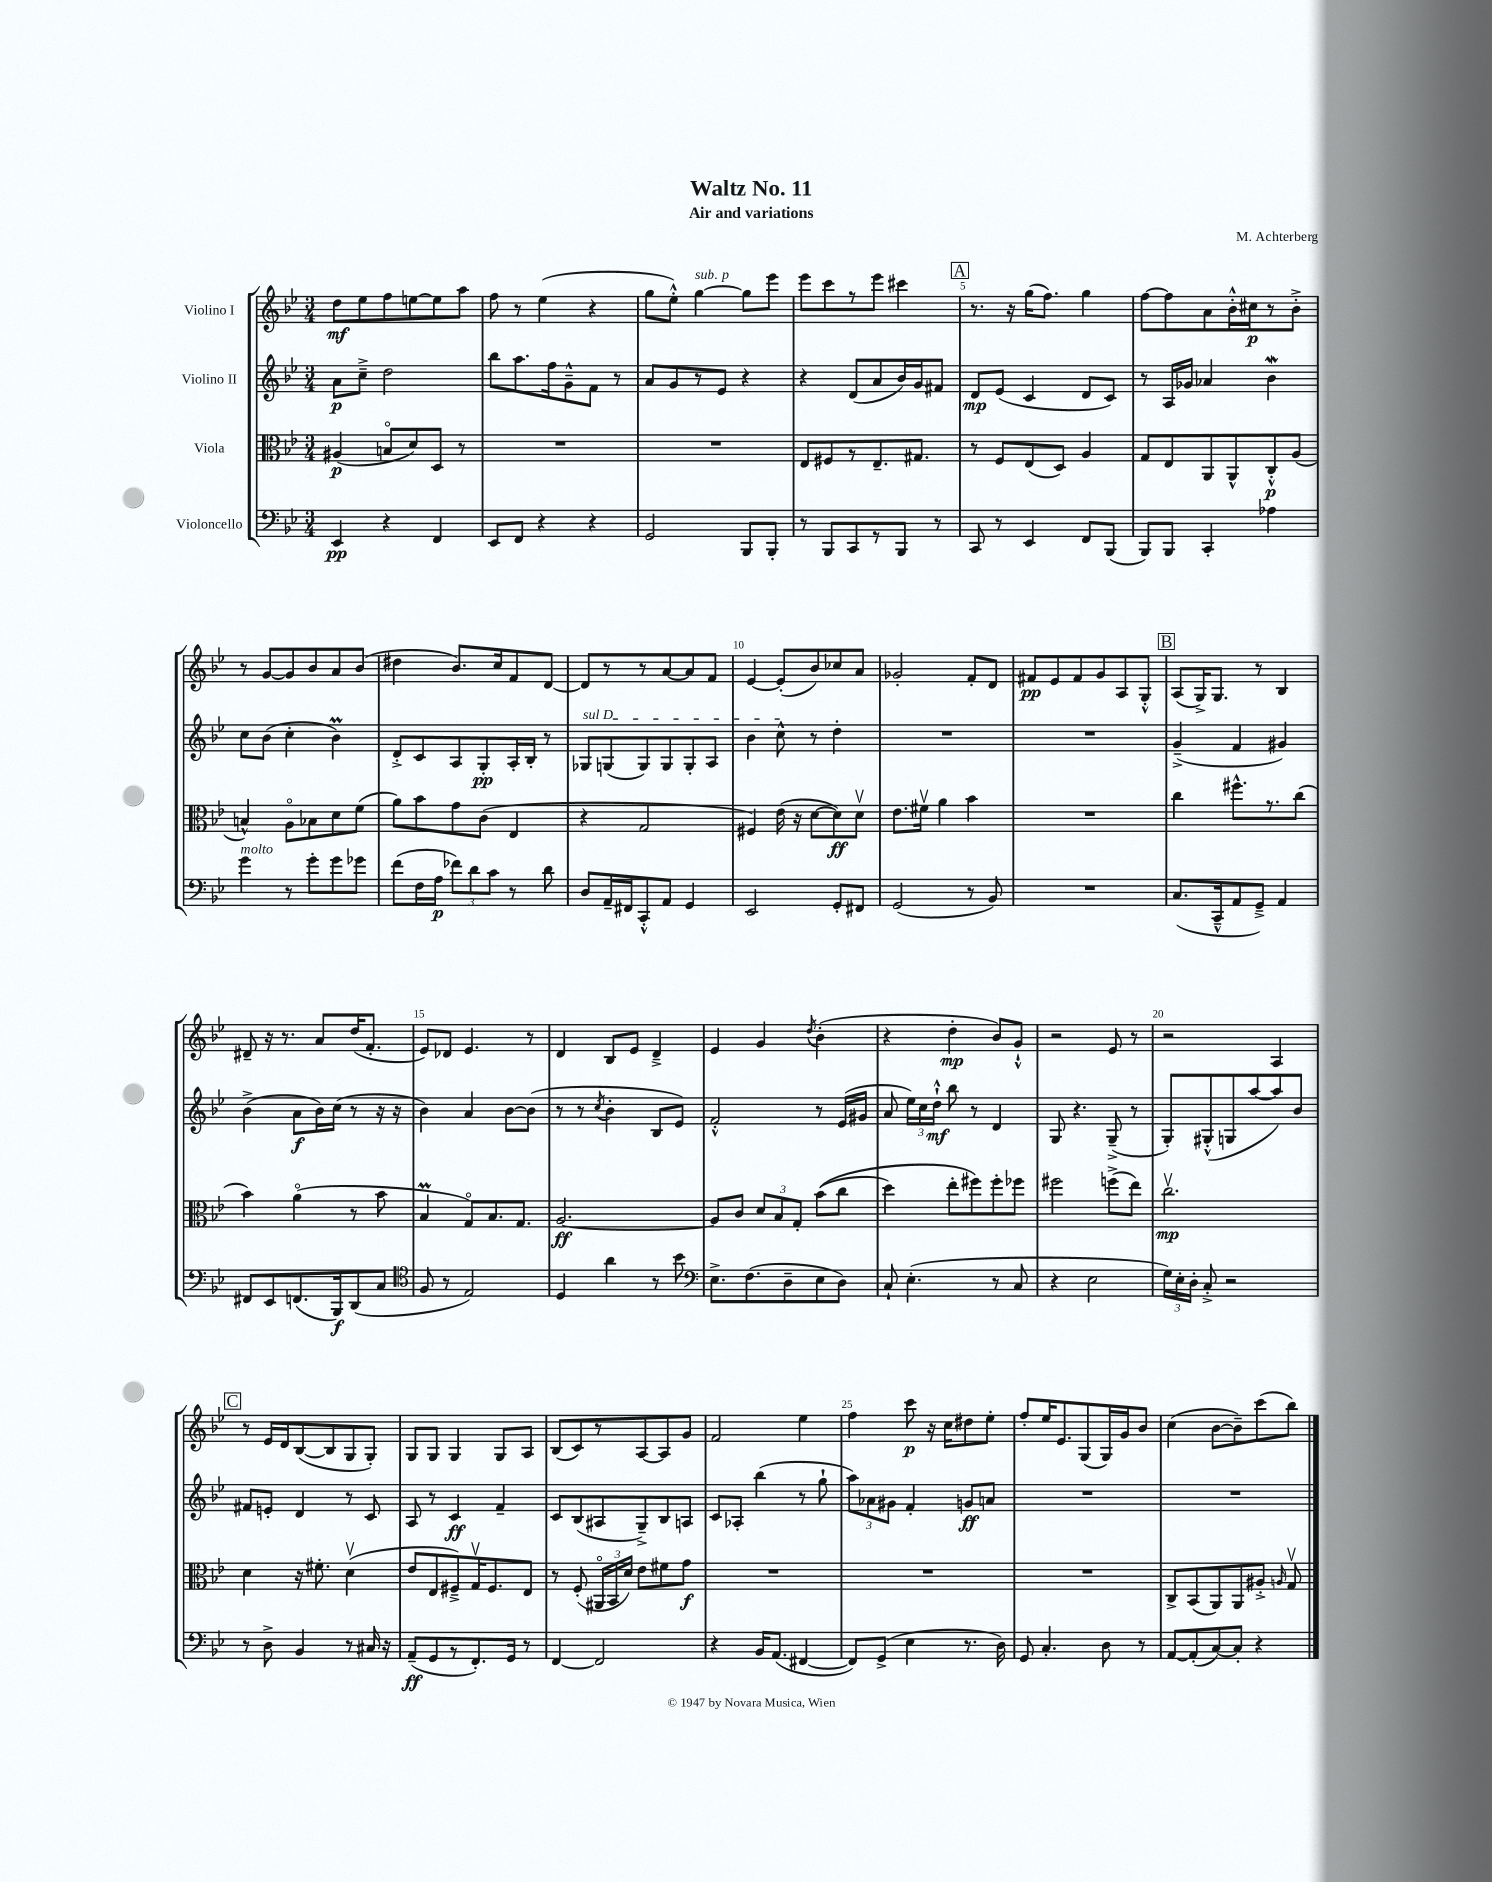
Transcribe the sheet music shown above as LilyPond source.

\header { title = "Waltz No. 11" composer = "M. Achterberg" subtitle = "Air and variations" }
<<
\new StaffGroup <<
\new Staff = "s0" \with { instrumentName = "Violino I" } {
    \clef treble \key bes \major \numericTimeSignature \time 3/4
    \autoBeamOff d''8[\mf ees''8 f''8 e''8~ e''8 a''8] |
    f''8 r8 ees''4( r4 |
    g''8[ ees''8]-.-^) g''4~^\markup { \italic "sub. p" } g''8[ ees'''8] |
    ees'''8[ c'''8 r8 ees'''8] cis'''4 |
    \mark \markup { \box "A" } r8. r16 g''16[( f''8.]) g''4 |
    f''8[~ f''8 a'8 bes'16-.-^ cis''16\p r8 bes'8]-.-> |
    r8 g'8[~ g'8 bes'8 a'8 bes'8]( |
    dis''4 bes'8.[) c''16 f'8 d'8]~ |
    d'8[ r8 r8 a'8~ a'8 f'8] |
    ees'4~ ees'8[-.( bes'8) ces''8 a'8] |
    ges'2-. f'8[-. d'8] |
    fis'8[\pp ees'8 fis'8 g'8 a8 g8]-.-^ |
    \mark \markup { \box "B" } a8[( g16->) g8.] r8 bes4 |
    dis'8-- r16 r8. a'8[ d''16( f'8.]-. |
    ees'8[) des'8] ees'4. r8 |
    d'4 bes8[ ees'8] d'4---> |
    ees'4 g'4 \acciaccatura { d''8 } bes'4-.( |
    r4 d''4-.\mp bes'8[) g'8]-!-^ |
    r2 ees'8 r8 |
    r2 a4 |
    \mark \markup { \box "C" } r8 ees'16[ d'16 bes8~( bes8 g8 g8]-.) |
    g8[ g8] g4 g8[ a8] |
    bes8[( c'8) r8 a8~ a8 g'8] |
    f'2 ees''4 |
    f''4 c'''8\p r16 c''16[ dis''8 ees''8]-. |
    f''8[-. ees''16 ees'8. g8( g16) g'16 bes'8] |
    c''4( bes'8[~ bes'8--) c'''8( bes''8]) \bar "|." |
}
\new Staff = "s1" \with { instrumentName = "Violino II" } {
    \clef treble \key bes \major \numericTimeSignature \time 3/4
    \autoBeamOff a'8[\p c''8]---> d''2 |
    bes''8[ a''8. f''16 g'8---^ f'8] r8 |
    a'8[ g'8 r8 ees'8] r4 |
    r4 d'8[( a'8 bes'16) g'16 fis'8] |
    \mark \markup { \box "A" } d'8[\mp ees'8]( c'4 d'8[ c'8]) |
    r8 a16[ ges'16] aes'4 bes'4\mordent |
    c''8[ bes'8]( c''4-. bes'4\prall) |
    d'8[-.-> c'8 a8 g8-.\pp a16-. bes16]-. r8 |
    \once \override TextSpanner.bound-details.left.text = \markup { \italic "sul D" } ges8[\startTextSpan g8( g8) g8 g8-. a8] |
    bes'4 c''8-^\stopTextSpan r8 d''4-. |
    R2. |
    R2. |
    \mark \markup { \box "B" } g'4--->( f'4 gis'4) |
    bes'4->( a'8[\f bes'16) c''16]( r8 r16 r16 |
    bes'4) a'4 bes'8[~ bes'8]( |
    r8 r8 \acciaccatura { c''8 } bes'4-. bes8[ ees'8]) |
    f'2-.-^ r8 ees'16[( gis'16] |
    a'8 \tuplet 3/2 { ees''16[) c''16 d''16]-!-^\mf } bes''8 r8 d'4 |
    g8 r4. g8--->( r8 |
    g8[-.) gis8-.-^( g8 a''8~ a''8) bes'8] |
    \mark \markup { \box "C" } fis'8[ e'8]-. d'4 r8 c'8 |
    a8 r8 c'4\ff f'4-- |
    c'8[ bes8( ais8 g8--->) bes8 a8] |
    c'8[ aes8]-. bes''4( r8 g''8-! |
    \tuplet 3/2 { a''8[) aes'8 gis'8] } f'4-. g'8[\ff a'8] |
    R2. |
    R2. \bar "|." |
}
\new Staff = "s2" \with { instrumentName = "Viola" } {
    \clef alto \key bes \major \numericTimeSignature \time 3/4
    \autoBeamOff ais4\p( b8[\flageolet d'8) d8] r8 |
    R2. |
    R2. |
    ees8[ fis8 r8 ees8.-- gis8.] |
    \mark \markup { \box "A" } r8 f8[ ees8( d8]) a4 |
    g8[ ees8 a,8 a,8-^ c8-.-^\p a8]( |
    b4-^) a8[\flageolet bes8 d'8 f'8]( |
    a'8[) bes'8 g'8 c'8]( ees4 |
    r4 g2 |
    fis4) ees'16( r16 d'8[~ d'8\ff) d'8]\upbow |
    ees'8.[ fis'16]\upbow a'4 bes'4 |
    R2. |
    \mark \markup { \box "B" } c''4 fis''8.[-^ r8. c''8]( |
    bes'4) a'4\flageolet( r8 bes'8 |
    bes4\prall g8[\flageolet) bes8. g8.] |
    a2.~\ff |
    a8[ c'8] \tuplet 3/2 { d'8[ bes8 g8]-. } bes'8[(\( c''8] |
    d''4) ees''8[-. fis''8\) fis''8-. fes''8] |
    fis''2 f''8[->( ees''8]) |
    c''2.\upbow\mp |
    \mark \markup { \box "C" } d'4 r16 fis'8.-. d'4\upbow( |
    ees'8[ ees8 fis8--->) g16\upbow fis8. ees8] |
    r8 f8-.( \tuplet 3/2 { ais,16[\flageolet bes,16 d'16]) } ees'8[ fis'8 g'8]\f |
    R2. |
    R2. |
    R2. |
    c8[-> bes,8( a,8) a,8 ais8]-.-> \grace { a16 } g8\upbow \bar "|." |
}
\new Staff = "s3" \with { instrumentName = "Violoncello" } {
    \clef bass \key bes \major \numericTimeSignature \time 3/4
    \autoBeamOff ees,4\pp r4 f,4 |
    ees,8[ f,8] r4 r4 |
    g,2 bes,,8[ bes,,8]-. |
    r8 bes,,8[ c,8 r8 bes,,8] r8 |
    \mark \markup { \box "A" } c,8 r8 ees,4 f,8[ bes,,8]( |
    bes,,8[) bes,,8] c,4-. aes4 |
    g'4^\markup { \italic "molto" } r8 g'8[-. g'8 ges'8] |
    f'8[( f16 a16]\p \tuplet 3/2 { fes'8[) d'8 c'8] } r8 d'8 |
    d8[ a,16-- fis,16 c,8-.-^ a,8] g,4 |
    ees,2 g,8[-. fis,8] |
    g,2( r8 bes,8) |
    R2. |
    \mark \markup { \box "B" } c8.[( c,16---^ a,8 g,8]--->) a,4 |
    fis,8[ ees,8 f,8.( bes,,16\f) d,8( c8] |
    \clef tenor f8 r8 ees2) |
    d4 a'4 r8 bes'8 |
    \clef bass ees8.[-> f8.( d8-- ees8 d8]) |
    c8-! ees4.-.( r8 c8 |
    r4 ees2 |
    \tuplet 3/2 { g16[) ees16-. d16]-. } c8-.-> r2 |
    \mark \markup { \box "C" } r8 d8-> bes,4 r8 cis16 r16 |
    a,8[--\ff( g,8 r8 f,8.-.) g,16] r8 |
    f,4~ f,2 |
    r4 bes,16[ a,8.]( fis,4~ |
    fis,8[) g,8]->( ees4 r8. d16) |
    g,8 c4.-. d8 r8 |
    a,8[~ a,8-.( c8~) c8]-. r4 \bar "|." |
}
>>
>>
\layout { \context { \Score \override BarNumber.break-visibility = ##(#f #t #t) barNumberVisibility = #(every-nth-bar-number-visible 5) } }
